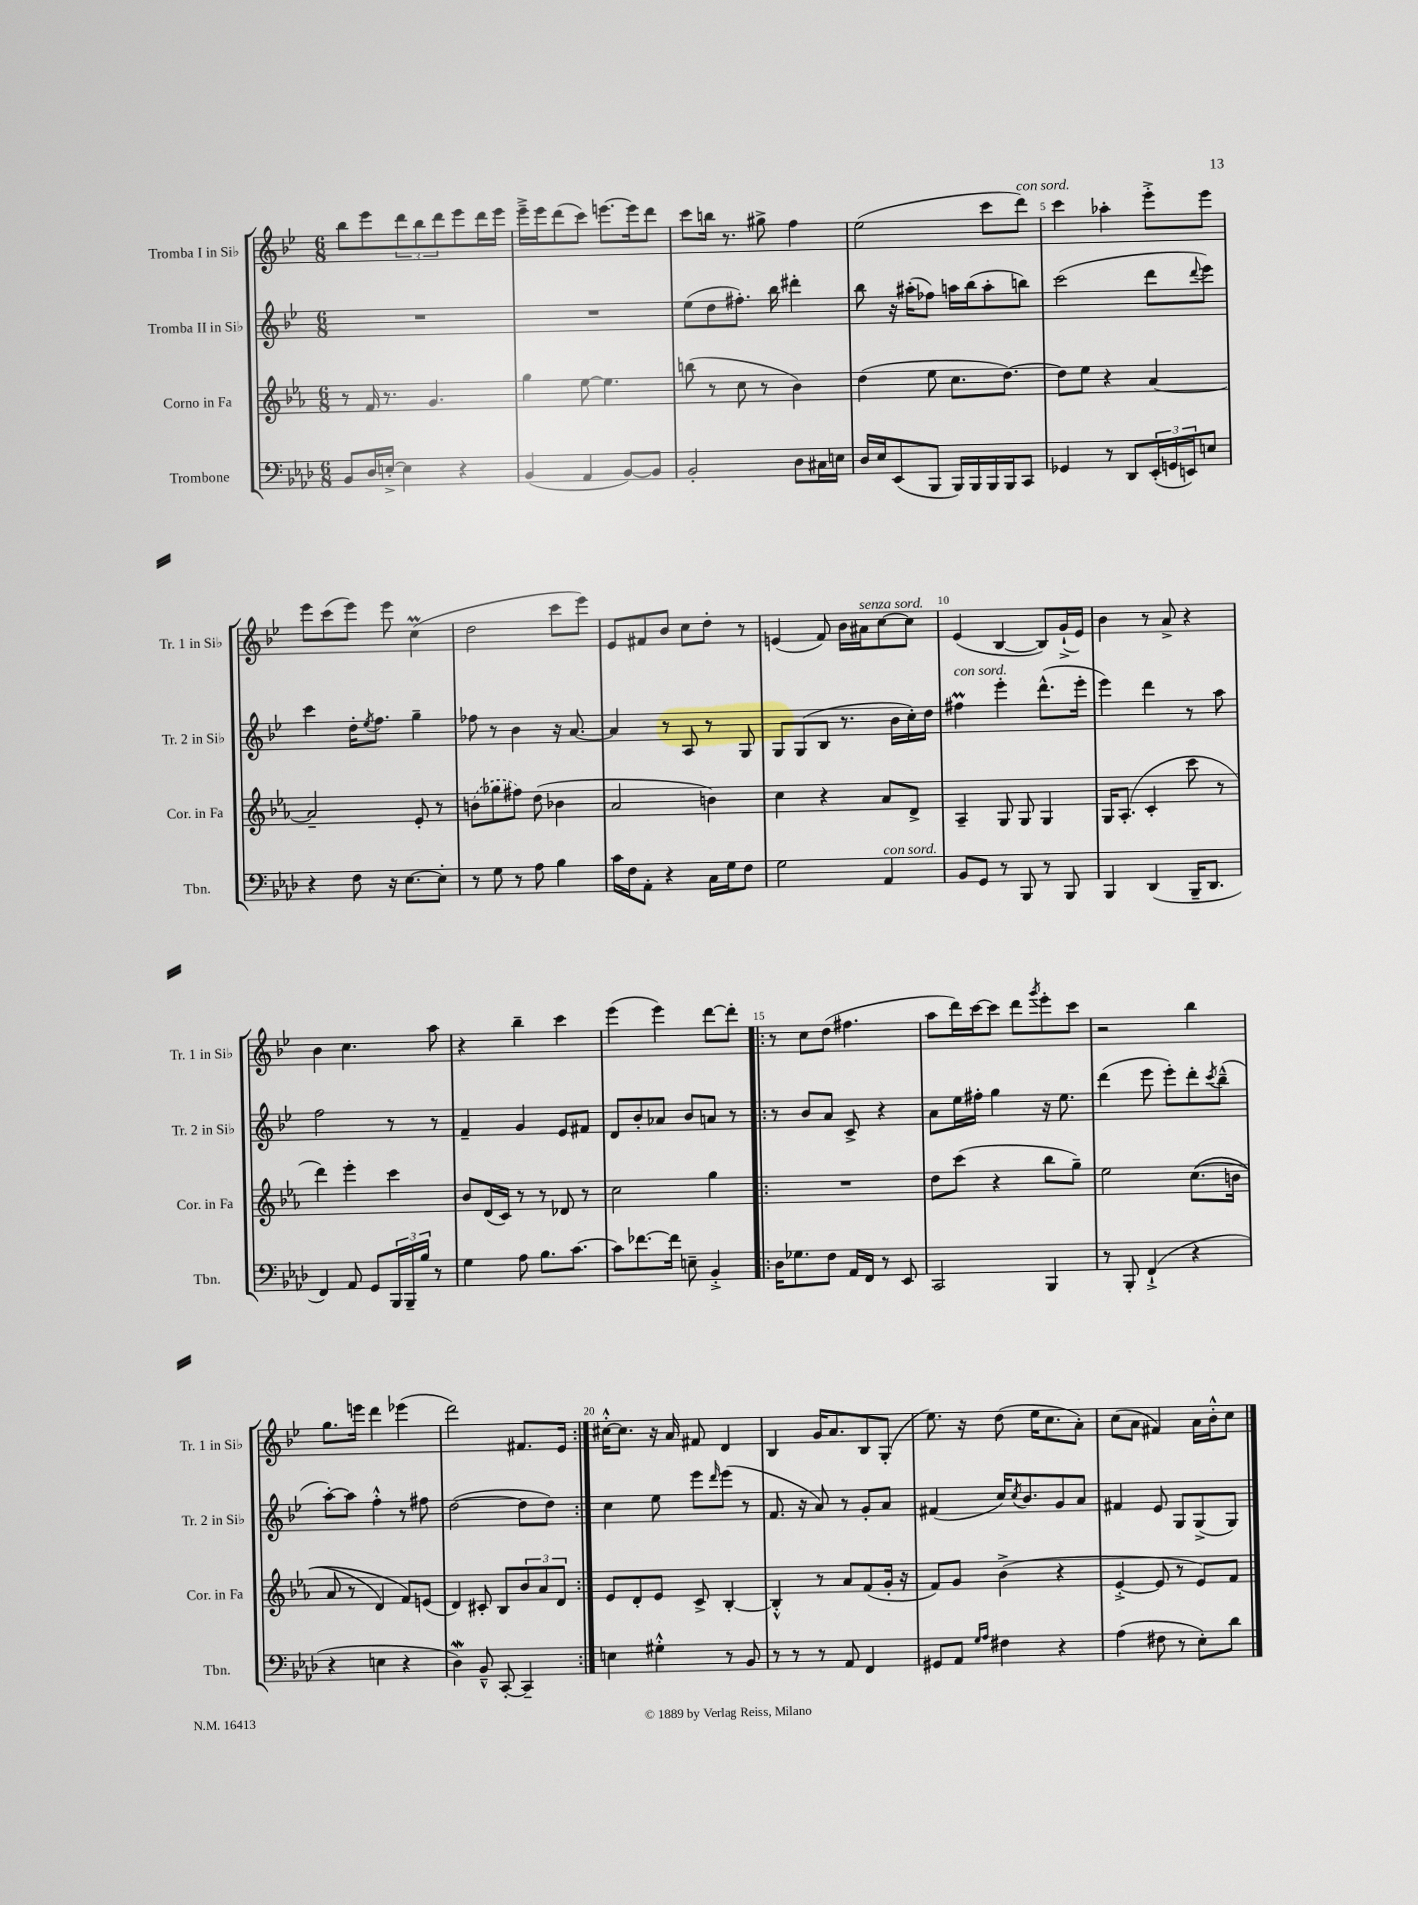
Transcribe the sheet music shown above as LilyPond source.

<<
\new StaffGroup <<
\new Staff = "s0" \with { instrumentName = "Tromba I in Sib" shortInstrumentName = "Tr. 1 in Sib" } {
    \clef treble \key bes \major \numericTimeSignature \time 6/8
    bes''8 ees'''8 \tuplet 3/2 { d'''8 bes''8 d'''8 } ees'''8 d'''16 ees'''16 |
    ees'''16---> ees'''16 d'''8( c'''8) e'''8.~ e'''16 d'''8 |
    c'''8 b''16 r8. gis''8-> f''4 |
    ees''2( c'''8 d'''8^\markup { \italic "con sord." }) |
    c'''4 aes''4-. ees'''8-.-> ees'''8 |
    ees'''8 c'''8( ees'''8) ees'''8 c''4\prall( |
    d''2 c'''8 ees'''8) |
    ees'8 fis'8 bes'8 c''8 d''8-. r8 |
    e'4( f'8) bes'16 ais'16^\markup { \italic "senza sord." } c''8~ c''8 |
    ees'4( bes4~ bes8) g'16-!->( ees'16) |
    bes'4 r8 a'8-> r4 |
    bes'4 c''4. a''8 |
    r4 bes''4-- c'''4 |
    ees'''4( ees'''4) d'''8~ d'''8-. |
    \repeat volta 2 { r8 c''8 d''8( fis''4. |
    a''8 d'''16) c'''16~ c'''8 d'''8 \acciaccatura { g'''8 } ees'''8-. c'''8 |
    r2 bes''4 |
    g''8. e'''16 d'''4 ees'''4( |
    d'''2) fis'8. ees'16 | }
    cis''16~-.-^ cis''8. r16 a'16 fis'8 d'4 |
    bes4 g'16 a'8. bes8 g8-.( |
    ees''8.) r16 d''8( ees''16 c''8. a'8-.) |
    c''8( a'8 fis'4) a'16 bes'16-.-^ c''8 \bar "|." |
}
\new Staff = "s1" \with { instrumentName = "Tromba II in Sib" shortInstrumentName = "Tr. 2 in Sib" } {
    \clef treble \key bes \major \numericTimeSignature \time 6/8
    R2. |
    R2. |
    ees''8( d''8 fis''8.-.) bes''16 dis'''4-. |
    bes''8 r16 ais''16-.( fes''8) a''16 bes''16( a''8-. b''8) |
    c'''2( d'''8 \appoggiatura { d'''8 } ees'''8) |
    c'''4 d''16-. \acciaccatura { ees''8 } f''8. g''4-- |
    fes''8 r8 bes'4 r16 a'8.~ |
    a'4 r8 a8 r8 g8 |
    g8 g8( bes8 r8. bes'16 c''16-.) d''16 |
    fis''4\prall^\markup { \italic "con sord." } ees'''4-. d'''8.-^( ees'''16-. |
    ees'''4) d'''4 r8 a''8 |
    f''2 r8 r8 |
    f'4-- g'4 ees'8 fis'8 |
    d'8 bes'8-. aes'8 bes'8 a'8 r8 |
    \repeat volta 2 { r8 bes'8 a'8 c'8-> r4 |
    a'8 ees''16 fis''16-. g''4 r16 ees''8. |
    d'''4( ees'''8 ees'''8-.) d'''8-. \acciaccatura { c'''8 } bes''8---^( |
    a''8~-.) a''8 f''4-.-^ r8 fis''8 |
    d''2~( d''8 d''8) | }
    c''4 ees''8 ees'''8 \grace { d'''16 } ees'''8( r8 |
    f'8. r16 a'8) r8 g'8-. a'8 |
    fis'4( c''16) \acciaccatura { c''8 } bes'8. g'8 a'8 |
    fis'4 ees'8 g8 g8->( g8) \bar "|." |
}
\new Staff = "s2" \with { instrumentName = "Corno in Fa" shortInstrumentName = "Cor. in Fa" } {
    \clef treble \key ees \major \numericTimeSignature \time 6/8
    r8 f'16 r8. g'4. |
    g''4 ees''8~ ees''4. |
    b''8( r8 c''8 r8 bes'4) |
    d''4( ees''8 c''8. d''8.~) |
    d''8 ees''8 r4 aes'4~ |
    aes'2-- ees'8-. r8 |
    \once \slurDashed b'8( ges''8 fis''8) d''8( bes'4 |
    aes'2 b'4) |
    c''4 r4 aes'8 d'8-> |
    aes4-- g8 g8 g4 |
    g16 aes8.-.( c'4-. c'''8 r8 |
    d'''4) ees'''4-. c'''4 |
    bes'8 d'16( c'16) r8 r8 des'8 r8 |
    c''2 g''4 |
    \repeat volta 2 { R2. |
    d''8 c'''8( r4 bes''8 g''8--) |
    ees''2 c''8.(\( b'16 |
    aes'8 r8 d'4) f'8\) e'8( |
    d'4) cis'8-. bes8 \tuplet 3/2 { bes'8 aes'8 d'8 } | }
    ees'8 d'8-. ees'8 c'8-> bes4~-. |
    bes4-.-^ r8 aes'8 f'8( g'16-. r16 |
    f'8) g'8 bes'4->( r4 |
    ees'4~-.-> ees'8 r8 ees'8) f'8 \bar "|." |
}
\new Staff = "s3" \with { instrumentName = "Trombone" shortInstrumentName = "Tbn." } {
    \clef bass \key aes \major \numericTimeSignature \time 6/8
    bes,8 des16 e16~-.-> e4 r4 |
    bes,4( aes,4 bes,8~) bes,8 |
    bes,2-. des8 cis16 e16 |
    des16 ees16 ees,8( bes,,8 bes,,16) bes,,16 bes,,16 bes,,16 c,8 |
    ges,4 r8 des,8 \tuplet 3/2 { ees,16-.( g,16 e,16) } e8 |
    r4 f8 r16 ees8.~ ees8-. |
    r8 g8 r8 aes8 bes4 |
    c'16 f16 aes,8-. r4 c16 g16 f8 |
    g2 aes,4^\markup { \italic "con sord." } |
    bes,8 g,8 r8 bes,,8 r8 bes,,8 |
    bes,,4 des,4( bes,,16-- des,8. |
    f,4) aes,8 g,8 \tuplet 3/2 { bes,,16 bes,,16-- bes16 } r8 |
    g4 aes8 bes8. c'8.~ |
    c'8 fes'8.~ fes'16 e8-- bes,4-.-> |
    \repeat volta 2 { des16 ges8. f8 aes,16 f,16 r8 ees,8 |
    c,2 bes,,4 |
    r8 bes,,8-. f,4-!->( r4 |
    r4 e4 r4 |
    des4\mordent) bes,8---^ c,8~-. c,4-- | }
    e4 gis4-.-^ r8 bes,8 |
    r8 r8 r8 aes,8 f,4 |
    gis,8 aes,8 \grace { g16 aes16 } fis4 r4 |
    aes4( fis8 r8 ees8-.) des'8 \bar "|." |
}
>>
>>
\layout { \context { \Score \override BarNumber.break-visibility = ##(#f #t #t) barNumberVisibility = #(every-nth-bar-number-visible 5) } }
